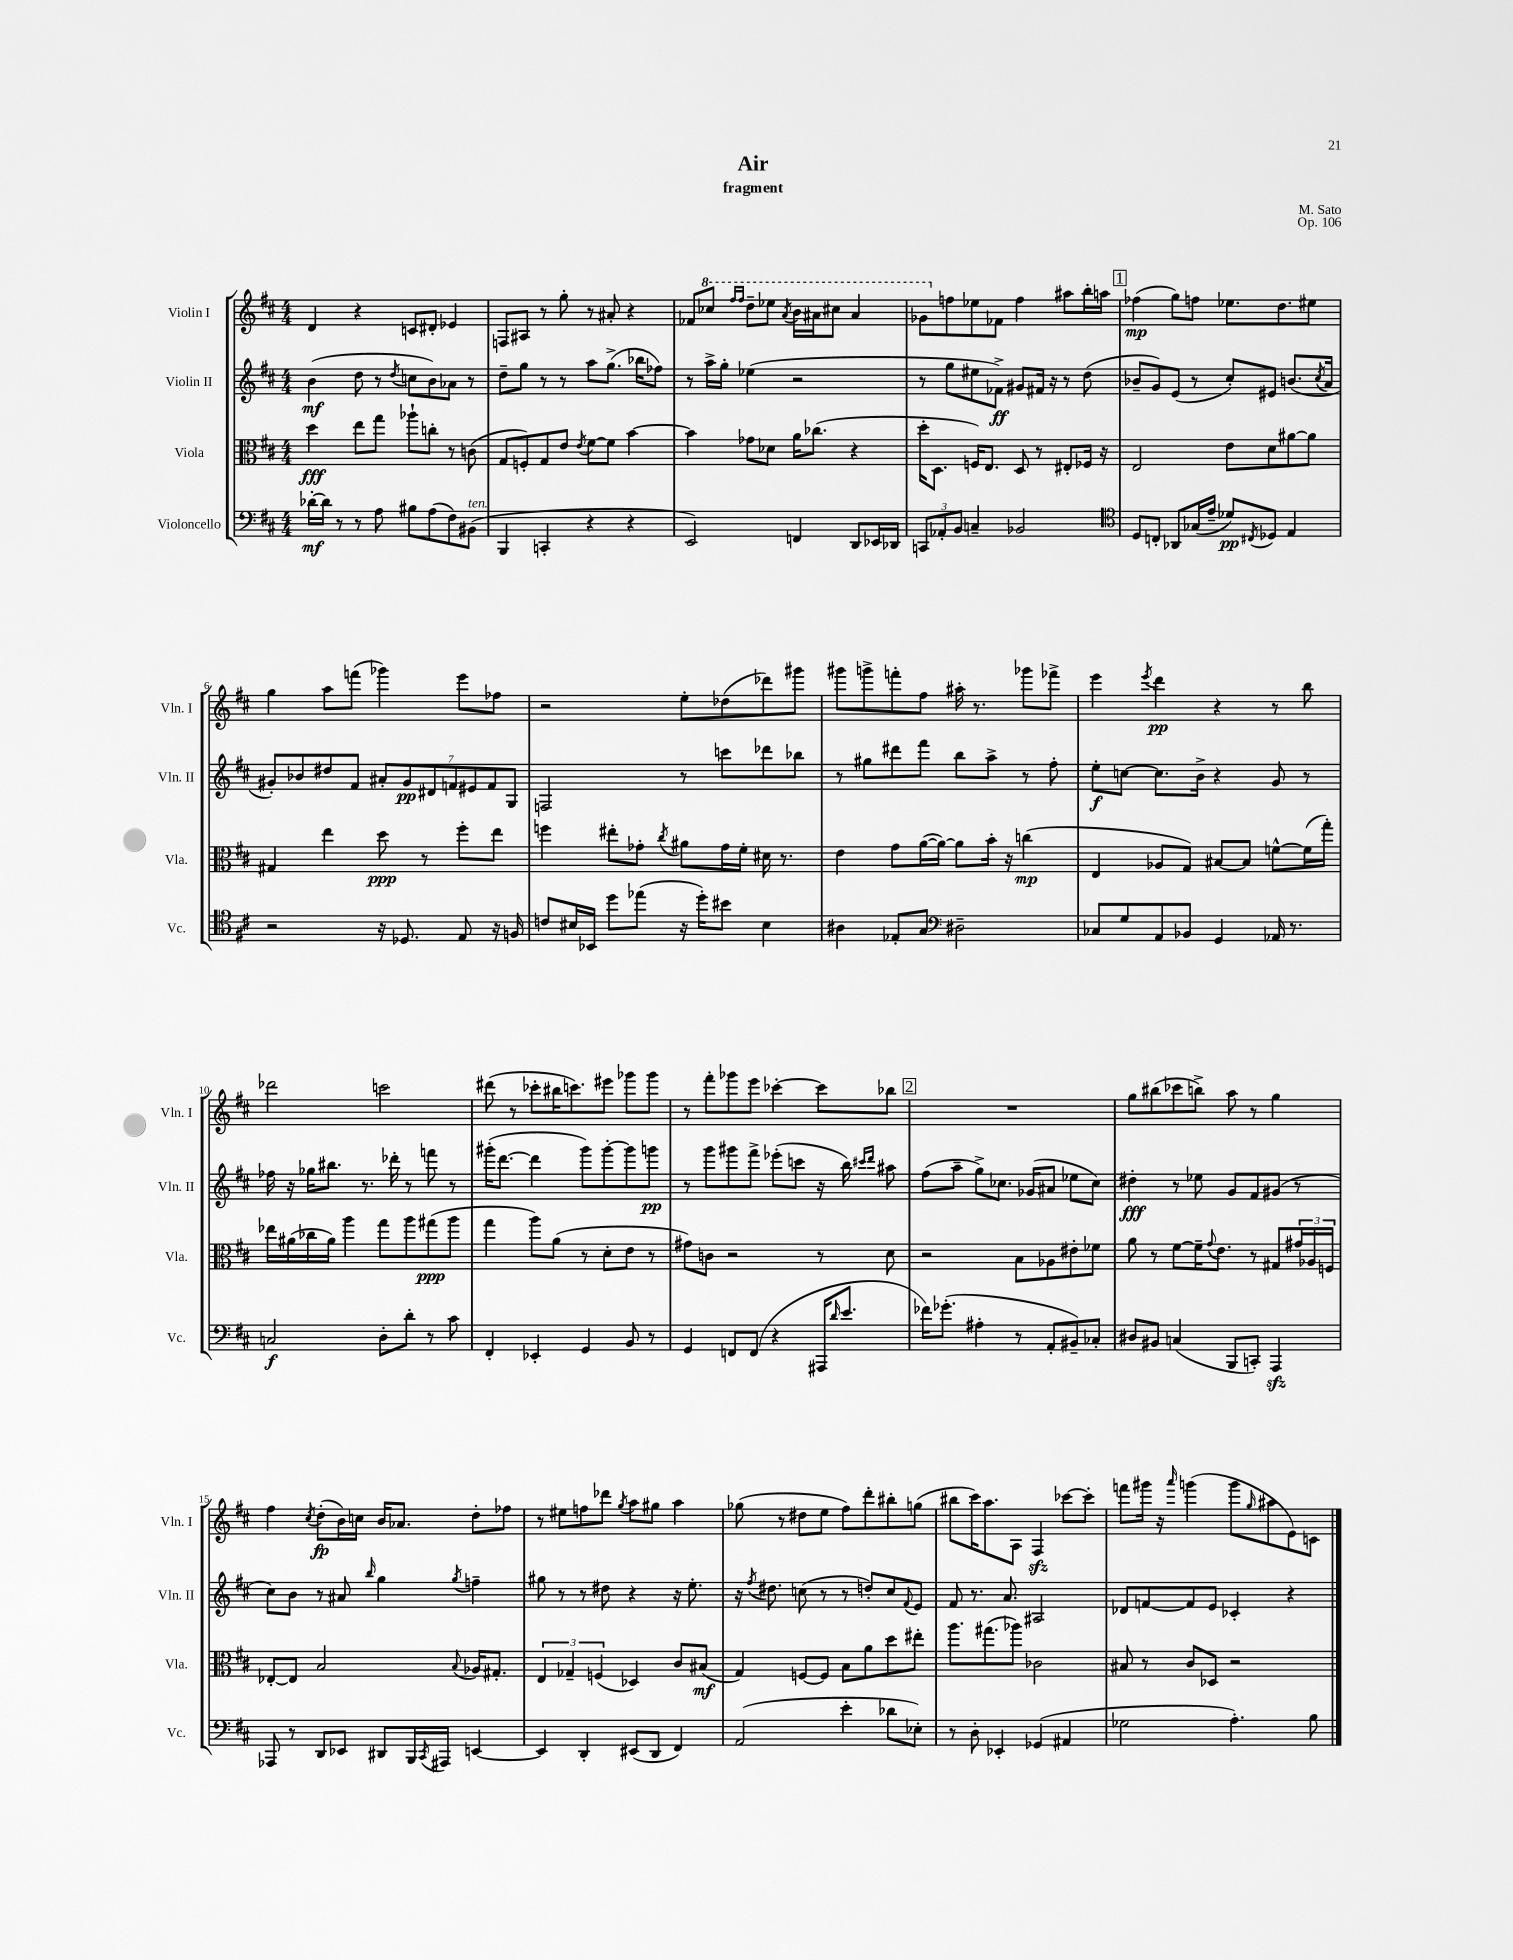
\header { title = "Air" composer = "M. Sato" subtitle = "fragment" opus = "Op. 106" }
<<
\new StaffGroup <<
\new Staff = "s0" \with { instrumentName = "Violin I" shortInstrumentName = "Vln. I" } {
    \clef treble \key d \major \numericTimeSignature \time 4/4
    d'4 r4 c'8 dis'8-. ees'4 |
    f8 ais8 r8 g''8-. r8 ais'8-. r4 |
    fes'8 \ottava #1 ces'''8 \grace { fis'''16 fis'''16 } d'''8-- ees'''8 \acciaccatura { a''8 } b''16 ais''16 cis'''8 ais''4 |
    ges''8 \ottava #0 f''8 ees''8 fes'8 f''4 ais''8 b''16-. a''16 |
    \mark \markup { \box "1" } fes''4\mp( g''8) f''8 ees''8. d''8. eis''8 |
    g''4 a''8 f'''8( ges'''4) e'''8 fes''8 |
    r2 e''8-. des''8( des'''8) gis'''8 |
    gis'''8 g'''8-> f'''8-. fis''8 ais''16-. r8. ges'''8 fes'''8-> |
    e'''4 \acciaccatura { e'''8 } d'''4\pp r4 r8 b''8 |
    des'''2 c'''2 |
    dis'''8( r8 ces'''8-. bis''16 c'''8.) eis'''8 ges'''8 ges'''8 |
    r8 fis'''8-. ges'''8 e'''8 ces'''4~-. ces'''8 bes''8 |
    \mark \markup { \box "2" } R1 |
    g''8 bis''8( ces'''8 b''8->) a''8 r8 g''4 |
    fis''4 \acciaccatura { cis''8 } d''8-.\fp( b'16) c''16 b'16 aes'8. d''8-. fes''8 |
    r8 eis''8 f''8 des'''8 \acciaccatura { g''8 } a''8 gis''8 a''4 |
    ges''8( r8 dis''8 e''8 fis''8) d'''8-. bis''8-. g''8( |
    bis''8 cis'''16) a''8. a8 fis4\sfz ces'''8~ ces'''8-. |
    f'''8 gis'''16 r16 \grace { a'''16 } g'''4( g'''8 \grace { g''16 } ais''8 e'8) c'8 \bar "|." |
}
\new Staff = "s1" \with { instrumentName = "Violin II" shortInstrumentName = "Vln. II" } {
    \clef treble \key d \major \numericTimeSignature \time 4/4
    b'4\mf( d''8 r8 \acciaccatura { d''8 } c''8 b'8) aes'8 r8 |
    d''8-- g''8 r8 r8 a''8 g''8.->( bes''16 fes''8) |
    r8 a''16-> g''16-. ees''4( r2 |
    r8 g''8 eis''8 fes'8->\ff) gis'8 fis'16 r16 r8 d''8( |
    \mark \markup { \box "1" } bes'8-- g'8) e'8( r8 cis''8-.) eis'8 b'8.( \acciaccatura { cis''8 } a'16 |
    gis'8-.) bes'8 dis''8 fis'8 \tuplet 7/4 { ais'8-. gis'8\pp dis'8 f'8 eis'8 f'8 g8 } |
    f2 r8 c'''8 des'''8 bes''8 |
    r8 gis''8 dis'''8 fis'''8 b''8 a''8-> r8 fis''8-. |
    e''8-.\f c''8~ c''8. b'16-> r4 g'8 r8 |
    fes''16 r16 ges''16 bis''8. r8. des'''16-. r8 f'''8 r8 |
    gis'''16-.( d'''8.~ d'''4 gis'''8) gis'''8~-. gis'''8 g'''8\pp |
    r8 g'''8 gis'''8 fis'''8-> ees'''8-.( c'''8 r16 b''16) \grace { cis'''16 d'''16 } ais''8 |
    \mark \markup { \box "2" } fis''8( a''8-- g''8->) ces''8. ges'16( ais'8 ees''8 ces''8) |
    dis''4-.\fff r8 ees''8 g'8 fis'8 gis'8( r8 |
    cis''8) b'8 r8 ais'8 \grace { b''16 } g''4 \acciaccatura { g''8 } f''4-- |
    gis''8 r8 r8 dis''8 r4 r16 e''8.-. |
    r16 \acciaccatura { fis''8 } dis''8. c''8( r8 r8 d''8-.) c''8 \appoggiatura { fis'8 } e'8 |
    fis'8 r8. a'8. ais2 |
    des'8 f'8~ f'8 e'8 ces'4-. r4 \bar "|." |
}
\new Staff = "s2" \with { instrumentName = "Viola" shortInstrumentName = "Vla." } {
    \clef alto \key d \major \numericTimeSignature \time 4/4
    d''4\fff e''8 g''8 aes''8-! c''8-. r8 c'8( |
    g8 f8-.) g8 e'8 \acciaccatura { e'8 } fis'8~ fis'8 b'4~ |
    b'4 ges'8 des'8 a'16 ces''8.( r4 |
    d''16-. d8. f16) e8. d8 r8 eis8-. fes16 r16 |
    \mark \markup { \box "1" } e2 e'8 d'8 ais'8~ ais'8 |
    gis4 e''4 d''8\ppp r8 fis''8-. e''8 |
    f''4 eis''8-. ges'8-. \acciaccatura { cis''8 } ais'8 ges'16 fis'16-. dis'16 r8. |
    e'4 g'8 a'16~( a'16~) a'8 b'16-. r16 c''4\mp( |
    e4 aes8 g8) bis8~ bis8 f'8~-^ f'16( g''16-.) |
    ees''16 ais'16( ces''16 ais'16) a''4 g''8 a''8 gis''8\ppp( a''8 |
    g''4 a''8) a'8( r8 d'8-. e'8 r8 |
    gis'8) c'8 r2 r8 d'8 |
    \mark \markup { \box "2" } r2 b8 aes8 eis'8-. fes'8 |
    a'8 r8 fis'8~ fis'16-- \appoggiatura { g'8 } e'8. r8 gis8 \tuplet 3/2 { gis'16 aes16 f16 } |
    ees8~-. ees8 b2 \appoggiatura { b8 } aes16 gis8.-. |
    \tuplet 3/2 { e4 ges4-- f4( } des4) cis'8 bis8\mf( |
    g4) f8~ f8 b8 a'8 d''8 eis''8-. |
    a''8. gis''8.( aes''8) ces'2 |
    bis8 r8 cis'8 des8 r2 \bar "|." |
}
\new Staff = "s3" \with { instrumentName = "Violoncello" shortInstrumentName = "Vc." } {
    \clef bass \key d \major \numericTimeSignature \time 4/4
    des'16~-.\mf des'16 r8 r8 a8 bis8 a8( fis8) bis,8^\markup { \italic "ten." }( |
    b,,4 c,4-. r4 r4 |
    e,2) f,4 d,8 ees,16 des,16 |
    \tuplet 3/2 { c,8 aes,8-. b,8 } c4-- bes,2 |
    \mark \markup { \box "1" } \clef tenor d8 c8-. aes,8 ges16( e'16-- des'8\pp) \acciaccatura { cis8 } des8 e4 |
    r2 r16 des8. e8 r16 f16 |
    c'8 bis16 bes,16 d''8 ees''8( r16 d''16-.) bis'8 bis4 |
    ais4 ees8-. g8 \clef bass dis2-- |
    ces8 g8 a,8 bes,8 g,4 aes,16 r8. |
    c2\f d8-. d'8-. r8 cis'8 |
    fis,4-. ees,4-. g,4 b,8 r8 |
    g,4 f,8 f,8( r4 ais,,16 \grace { d'16 } e'8. |
    \mark \markup { \box "2" } fes'16) ges'8.-.( ais4-. r8 a,8-. bis,8--) ces8-. |
    dis8 bis,8 c4( b,,8 c,8-.) a,,4\sfz |
    aes,,8 r8 d,8 ees,8 dis,8 b,,16 \acciaccatura { cis,8 } ais,,16 e,4~ |
    e,4 d,4-. eis,8( d,8 fis,4) |
    a,2( e'4-. des'8 ees8-.) |
    r8 d8-. ees,4-. ges,4( ais,4 |
    ges2 a4.-.) b8 \bar "|." |
}
>>
>>
